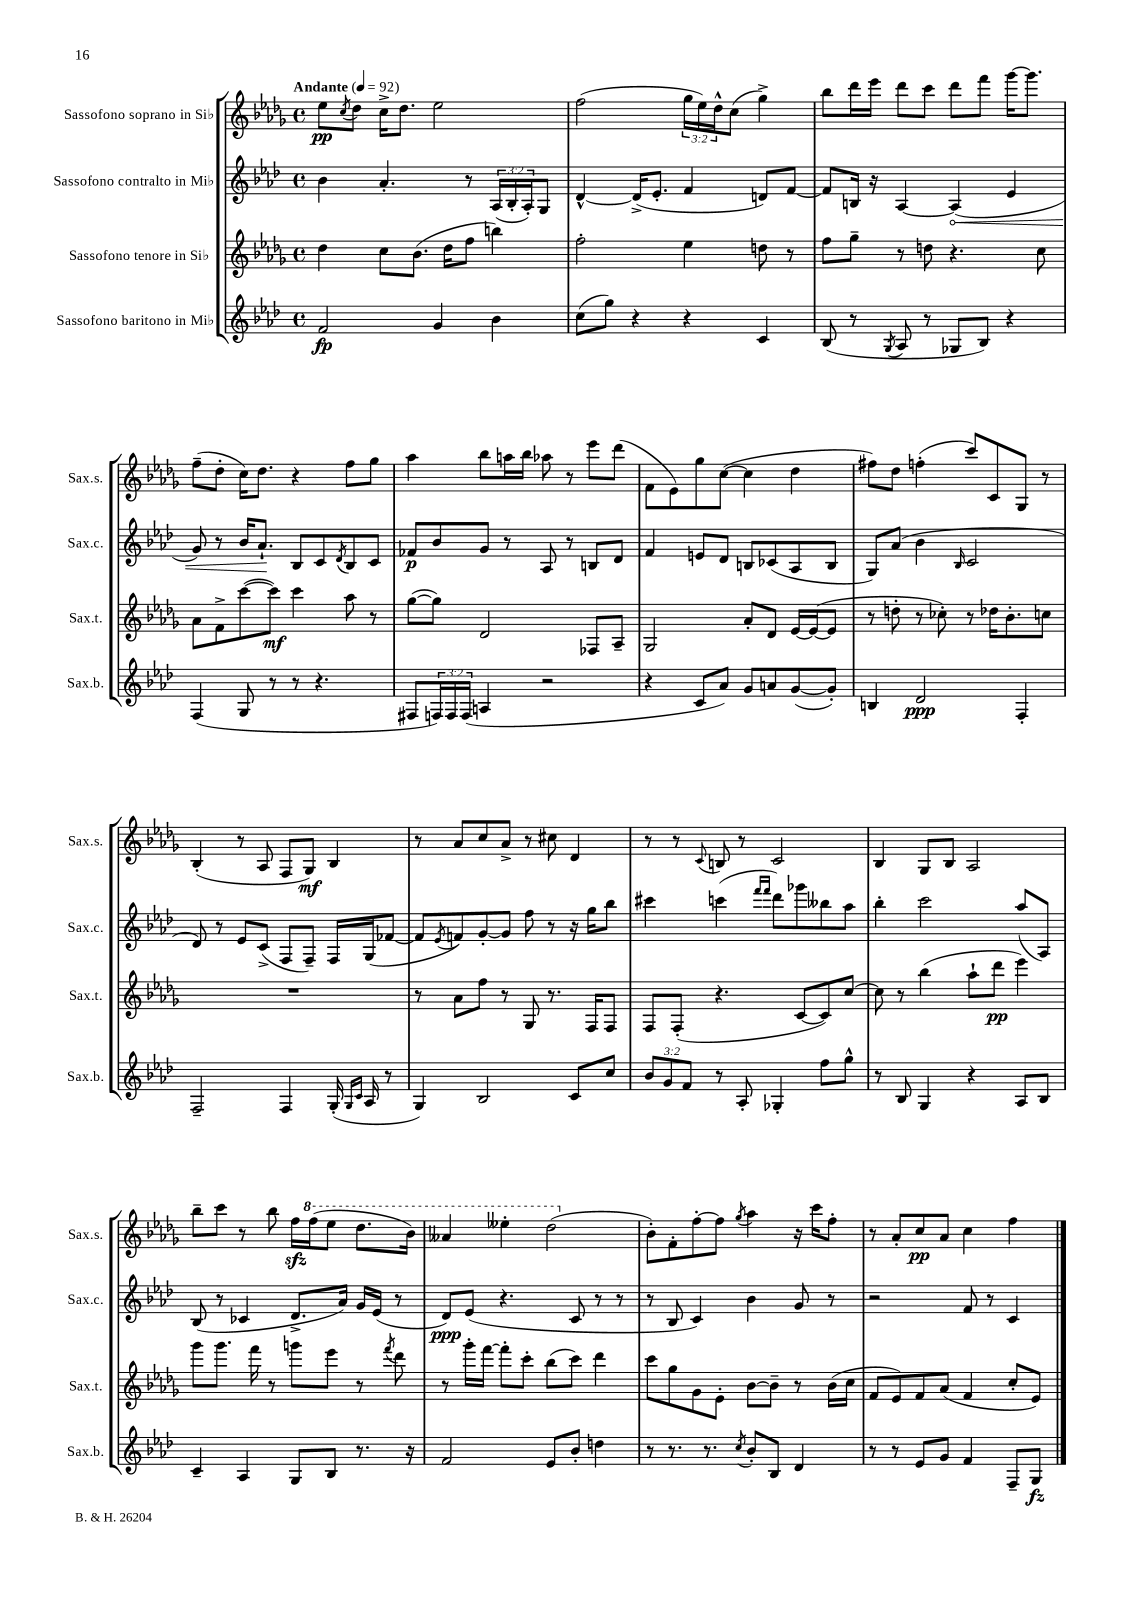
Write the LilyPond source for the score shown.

<<
\new StaffGroup <<
\new Staff = "s0" \with { instrumentName = "Sassofono soprano in Sib" shortInstrumentName = "Sax.s." } {
    \clef treble \key des \major \defaultTimeSignature \time 4/4 \override Staff.TupletNumber.text = #tuplet-number::calc-fraction-text \tempo "Andante" 4 = 92
    ees''8\pp \acciaccatura { c''8 } des''8 c''16-> des''8. ees''2 |
    f''2( \tuplet 3/2 { ges''16 ees''16) des''16-^ } c''8( ges''4->) |
    bes''8 des'''16 ees'''16 des'''8 c'''8 des'''8 f'''8 ges'''16~ ges'''8. |
    f''8--( des''8-. c''16) des''8. r4 f''8 ges''8 |
    aes''4 bes''8 a''16 bes''16 aes''8 r8 ees'''8 des'''8( |
    f'8 ees'8) ges''8 c''8~( c''4 des''4 |
    fis''8) des''8 f''4-.( c'''8) c'8 ges8 r8 |
    bes4-.( r8 aes8 f8 ges8\mf) bes4 |
    r8 aes'8 c''8 aes'8-> r8 cis''8 des'4 |
    r8 r8 \appoggiatura { c'8 } b8 r8 c'2 |
    bes4 ges8 bes8 aes2 |
    bes''8-- c'''8 r8 bes''8 f''16\sfz \ottava #1 f'''16( ees'''8 des'''8. bes''16) |
    aeses''4 eeses'''4-. des'''2( \ottava #0 |
    bes'8-.) f'8-. f''8~-. f''8 \acciaccatura { ges''8 } aes''4 r16 c'''16 f''8-. |
    r8 aes'8-. c''8\pp aes'8 c''4 f''4 \bar "|." |
}
\new Staff = "s1" \with { instrumentName = "Sassofono contralto in Mib" shortInstrumentName = "Sax.c." } {
    \clef treble \key aes \major \defaultTimeSignature \time 4/4 \override Staff.TupletNumber.text = #tuplet-number::calc-fraction-text
    bes'4 aes'4.-. r8 \tuplet 3/2 { aes16( bes16-. aes16-.) } g8 |
    des'4~-^ des'16->( ees'8.-. f'4 d'8) f'8~ |
    f'8 b16 r16 aes4~ \once \override Hairpin.circled-tip = ##t aes4\<( ees'4 |
    g'8) r8 bes'16 aes'8.-!\! bes8 c'8 \acciaccatura { des'8 } bes8 c'8 |
    fes'8\p bes'8 g'8 r8 aes8 r8 b8 des'8 |
    f'4 e'8 des'8 b8 ces'8( aes8 b8 |
    g8) aes'8( bes'4 \grace { bes16 } c'2 |
    des'8) r8 ees'8 c'8->( f8 f8--) f16 g16( fes'8~ |
    fes'8 \acciaccatura { ees'8 } f'8) g'8~-. g'8 f''8 r8 r16 g''16 bes''8 |
    cis'''4 c'''4( \grace { f'''16 f'''16 } des'''8) ges'''8 beses''8 aes''8 |
    bes''4-. c'''2 aes''8( aes8) |
    bes8( r8 ces'4 des'8.-> aes'16) g'16 ees'16( r8 |
    des'8\ppp) ees'8( r4. c'8 r8 r8 |
    r8 bes8 c'4) bes'4 g'8 r8 |
    r2 f'8 r8 c'4 \bar "|." |
}
\new Staff = "s2" \with { instrumentName = "Sassofono tenore in Sib" shortInstrumentName = "Sax.t." } {
    \clef treble \key des \major \defaultTimeSignature \time 4/4
    des''4 c''8 bes'8.( des''16 f''8 b''4) |
    f''2-. ees''4 d''8 r8 |
    f''8 ges''8-- r8 d''8 r4. c''8 |
    aes'8 f'8-> c'''8~( c'''8\mf) c'''4 aes''8 r8 |
    ges''8~( ges''8) des'2 fes8 aes8-- |
    ges2 aes'8-. des'8 ees'16~ ees'16~( ees'8 |
    r8 d''8-. r8 ces''8-.) r8 des''16 bes'8.-. c''8 |
    R1 |
    r8 aes'8 f''8 r8 ges8 r8. f16 f8 |
    f8 f8-.( r4. c'8~ c'8) c''8~ |
    c''8 r8 bes''4( aes''8-! des'''8\pp ees'''4) |
    ges'''8 ges'''8. f'''16 r8 g'''8 ees'''8 r8 \acciaccatura { f'''8 } des'''8 |
    r8 ges'''16-. f'''16~ f'''8-. c'''8-. bes''8( c'''8) des'''4 |
    c'''8 ges''8 ges'8 ees'8-. bes'8~ bes'8-- r8 bes'16( c''16 |
    f'8 ees'8) f'8 aes'8( f'4 c''8-. ees'8) \bar "|." |
}
\new Staff = "s3" \with { instrumentName = "Sassofono baritono in Mib" shortInstrumentName = "Sax.b." } {
    \clef treble \key aes \major \defaultTimeSignature \time 4/4 \override Staff.TupletNumber.text = #tuplet-number::calc-fraction-text
    f'2\fp g'4 bes'4 |
    c''8( g''8) r4 r4 c'4 |
    bes8( r8 \acciaccatura { g8 } aes8 r8 ges8 bes8) r4 |
    f4( g8 r8 r8 r4. |
    fis8 \tuplet 3/2 { f16) f16 f16( } a4 r2 |
    r4 c'8 aes'8) g'8 a'8 g'8~( g'8-.) |
    b4 des'2\ppp f4-. |
    f2-- f4 g16-.( \grace { g16 c'16 } aes16 r8 |
    g4) bes2 c'8 c''8 |
    \tuplet 3/2 { bes'8 g'8 f'8 } r8 aes8-. ges4-. f''8 g''8-^ |
    r8 bes8 g4 r4 aes8 bes8 |
    c'4-- aes4 g8 bes8 r8. r16 |
    f'2 ees'8 bes'8-. d''4 |
    r8 r8. r8. \acciaccatura { c''8 } bes'8-. bes8 des'4 |
    r8 r8 ees'8 g'8 f'4 f8-- g8\fz \bar "|." |
}
>>
>>
\layout { \context { \Score \remove "Bar_number_engraver" } }
